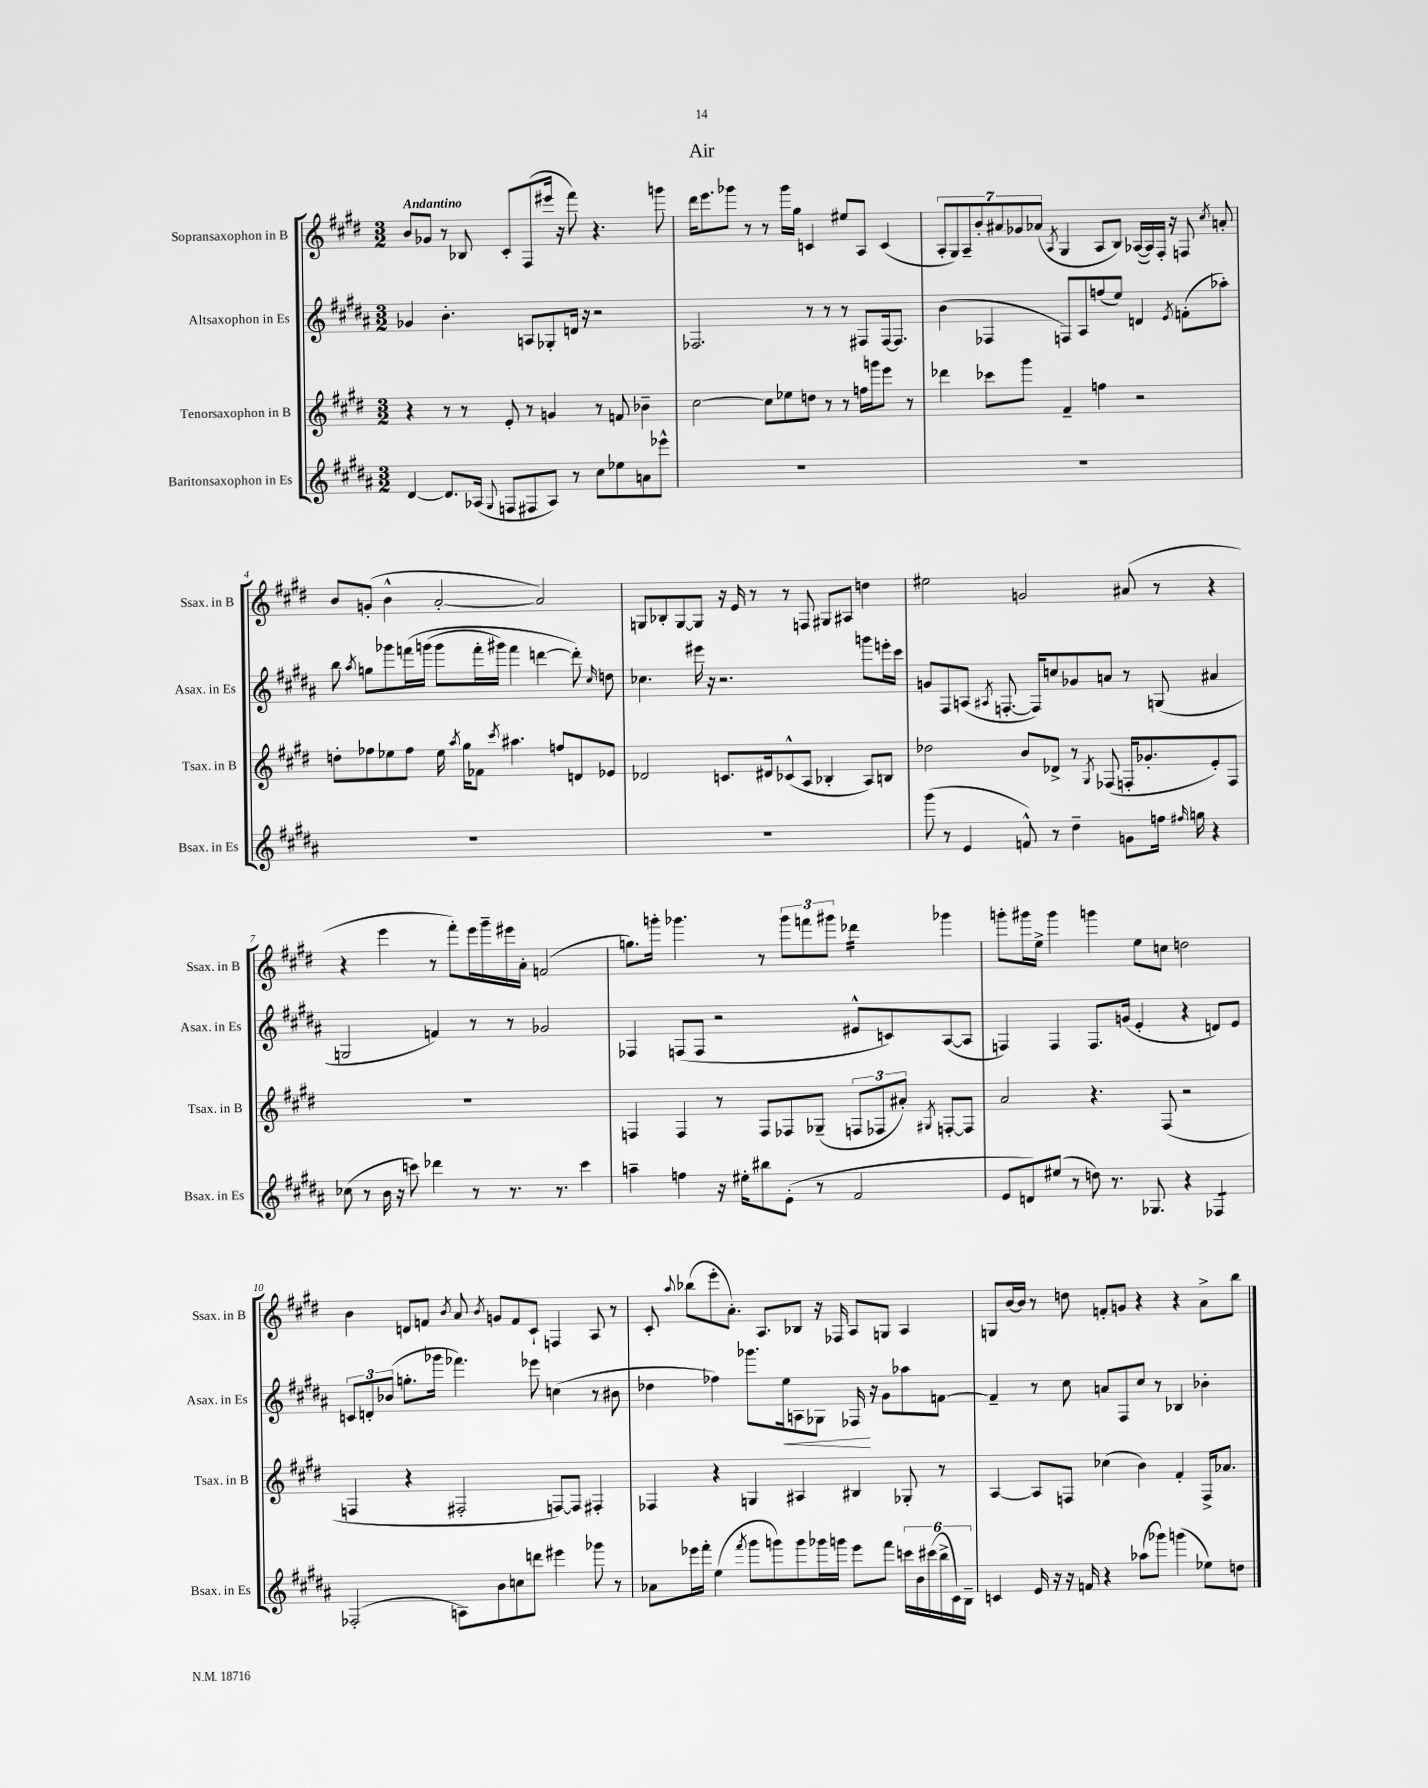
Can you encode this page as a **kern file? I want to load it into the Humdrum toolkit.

**kern	**kern	**kern	**kern
*staff4	*staff3	*staff2	*staff1
*clefG2	*clefG2	*clefG2	*clefG2
*k[f#c#g#d#a#]	*k[f#c#g#d#]	*k[f#c#g#d#a#]	*k[f#c#g#d#]
*M3/2	*M3/2	*M3/2	*M3/2
[4d#/	4r	4g-/	8b/L
.	.	.	8g-/J
8.d#/]L	8r	4.b'\	8r
.	8r	.	8B-/
(16A-/Jk	.	.	.
8qqG#/	.	.	.
8F/L	8e'/	.	8c#'/L
8F#/	8r	8A/L	(8F#/
8A-/J)	4g/	8G-'/	16eee#/Jk
.	.	.	16r
8r	.	16d/Jk	8fff#\)
.	.	16r	.
8cc#\L	8r	2r	4.r
8ee-\	8f/	.	.
8a\	4b-~\	.	.
8eee-^^\J	.	.	8ggg\
=	=	=	=
1.r	[2cc#\	2.F-/	16ddd#\LK
.	.	.	8.eee\
.	.	.	8ggg-\J
.	.	.	8r
.	8cc#\]L	.	8r
.	8ee-\	.	16ggg-\LL
.	.	.	16gg#\JJ
.	8dd\J	8r	4c/
.	8r	8r	.
.	8r	8r	8ee#/L
.	16ff\LL	8F#/L	8A/J
.	16ggg\J	.	.
.	8eee\J	[16F#/k	(4c/
.	.	8.F#/]J	.
.	8r	.	.
=	=	=	=
1.r	4ddd-\	(4b\	14A'/L
.	.	.	14G#/)
.	.	.	14A~/
.	.	.	14b'/
.	8ccc-\L	4F-/	.
.	.	.	14a#/
.	.	.	14g-/
.	8ggg#\J	.	.
.	.	.	(14a-/J
.	.	.	8qA/
.	4f#~/	8F/L)	4G#/
.	.	8A#/	.
.	4ff\	(8ff/	8A/L
.	.	8ee/J)	8B/J)
.	2r	4d/	([16A-/LL
.	.	.	16A-/])
.	.	.	16F#'/JJ
.	.	.	16r
.	.	8qe/	.
.	.	(8f'\L	8F/
.	.	.	8qcc#/
.	.	8aa-'\J)	8a'/
=	=	=	=
1.r	8dd'\L	8bb\	8b/L
.	.	8qaa#/	.
.	8ff-\	8gg\L	(8g'/J
.	8ee-\	8ggg-\	4b^^\
.	8ff-\J	&(16fff\L	.
.	.	(16ggg\JJ	.
.	16ee-\	8ggg\L	[2a'/
.	8qaa/	.	.
.	16gg#\LK	.	.
.	8f-\J	16fff'\L	.
.	.	16ggg#\JJ)	.
.	8qccc#/	.	.
.	4.aa#\	4fff\	.
.	.	[4ddd\	2a/])
.	8ff/L	.	.
.	8d/	8ddd'\]&)	.
.	.	16qqcc#/	.
.	8e-/J	8dd\	.
=	=	=	=
1.r	2d-/	4.cc-\	8G/L
.	.	.	8B-'/
.	.	.	[8G/
.	.	16eee#\	8G/]J
.	.	16r	.
.	8.c/L	2.r	16r
.	.	.	16e/
.	.	.	8r
.	16d#/k	.	.
.	(8c-^^/	.	8r
.	8A/J	.	8F/
.	4B-'/	.	8G#/L
.	.	.	8A#/J
.	8A/L)	8ggg\L	4dd\
.	8B/J	16eee'\L	.
.	.	16ccc#\JJ	.
=	=	=	=
(8ggg#\	2dd-\	8g/L	2ee#\
8r	.	8F#/	.
4e/	.	(8A/J	.
.	.	8qA#/	.
.	.	[8.F'/	.
8f^^/)	8b/L	.	2g/
.	.	16F/]LK)	.
8r	8d-^/J	8cc/	.
4dd#~\	8r	8g-/	.
.	8qG#/	.	.
.	(8F-/	8a/J	.
8g\L	16F'/LK	8r	(8a#/
.	8.g-'/	.	.
16ff\Jk	.	(8G/	8r
16qqff#/	.	.	.
16gg\	.	.	.
4r	8e'/)	4a#/	4r
.	8F/J	.	.
=	=	=	=
(8cc-\	1.r	2G/	4r
8r	.	.	.
16b\	.	.	4eee\
16r	.	.	.
8ccc\)	.	.	.
4ddd-\	.	4f/)	8r
.	.	.	8fff#'\L)
8r	.	8r	16eee\L
.	.	.	16ggg#~\
8.r	.	8r	16eee#\
.	.	.	16a'\JJ
.	.	2g-/	(2f/
8.r	.	.	.
4ccc\	.	.	.
=	=	=	=
4aa~\	4F/	4F-/	8.gg\L)
.	.	.	16ggg'\Jk
4ff\	4F/	(8F/L	4.ggg-\
.	.	8F/J	.
16r	8r	2r	.
16ee#'\LK	.	.	.
8bb#\	8F/L	.	8r
(8e'\J	8F-/	.	12ggg-\L
.	.	.	12fff\
8r	(8G-~/J	.	.
.	.	.	12ggg#\J
2f#/	12F/L	8e#^^/L	4ddd-\
.	12F-/	.	.
.	.	8c/)	.
.	12a#'/J)	.	.
.	8qG#/	.	.
.	[8F'/L	([8A#/	4ggg-\
.	8F/]J	8A#/]J	.
=	=	=	=
8e/L	2a/	4F/)	8ggg'\L
8d/)	.	.	16ggg#\L
.	.	.	16ee^\JJ
(8ee#/J	.	4F/	4ggg#\
8r	.	.	.
8dd\)	4.r	8.F/L	4ggg\
8.r	.	.	.
.	.	(16g/Jk	.
.	.	4e'/	8ee\L
8.G-/	.	.	.
.	(8F#/	.	8cc\J
4r	2r	4r	2dd\
4F-/	.	8d/L)	.
.	.	8e/J	.
=	=	=	=
(2F-'/	4F/	12c/L	4b\
.	.	12d'/	.
.	.	(12b-/J	.
.	4r	8.gg'\L	8d/L
.	.	.	8f/J
.	.	16ggg-\Jk	.
.	.	.	8qb/
8A\L)	2F#'/	4.fff-\)	8a/
.	.	.	8qb/
8b\	.	.	8g/L
8cc\	.	.	8f/
8ddd\J	.	8eee-\	8c#`/J
4eee#\	[8F/L)	(4cc\	4F/
.	8F/]J	.	.
8ggg-\	4F#'/	8r	8A/
8r	.	8b#\	8r
=	=	=	=
8a-\L	4F-/	4dd-\	8c#'/
.	.	.	8qqaa/
16eee-\L	.	.	(8bb-\L
16fff#'\JJ	.	.	.
(4ee\	4r	4ff-\)	8eee'\
.	.	.	8.a'\J)
8qfff#/	.	.	.
8ggg#\L	4G/	8.ggg-\L	.
.	.	.	8.A/L
8ggg\)	.	.	.
.	.	16ee\k	.
8ggg\	4A#/	8A\	8B-/J
16ggg-\L	.	8G-\J	16r
16ggg\JJ	.	.	16F-/
8eee-\L	4B#/	16F-/	8A/L
.	.	16r	.
8fff#\J	.	8g#\L	8G/J
24ccc\LL	8G-'/	8aa-\	4A/
24b\	.	.	.
(24ccc#\	.	.	.
24bb^\	8r	[8f\J	.
24c#\)	.	.	.
24B~\JJ	.	.	.
=	=	=	=
4c/	[4A/	4f~/]	8G/L
.	.	.	[16b/L
.	.	.	16b/]JJ
16e/	8A/]L	8r	8r
16r	.	.	.
16r	8F/J	8cc#\	8dd\
16f/	.	.	.
4r	(4cc-\	8a/L	8f'/L
.	.	8F#/	8g/J
(8aa-\L	4b\)	8cc#/J	4r
8ggg-\J)	.	8r	.
(4ggg\	4f#'/	4B-/	4r
8ee-\L)	16F^/LK	4b-'\	8a^\L
.	8.a-/J	.	.
8dd\J	.	.	8bb\J
==	==	==	==
*-	*-	*-	*-
